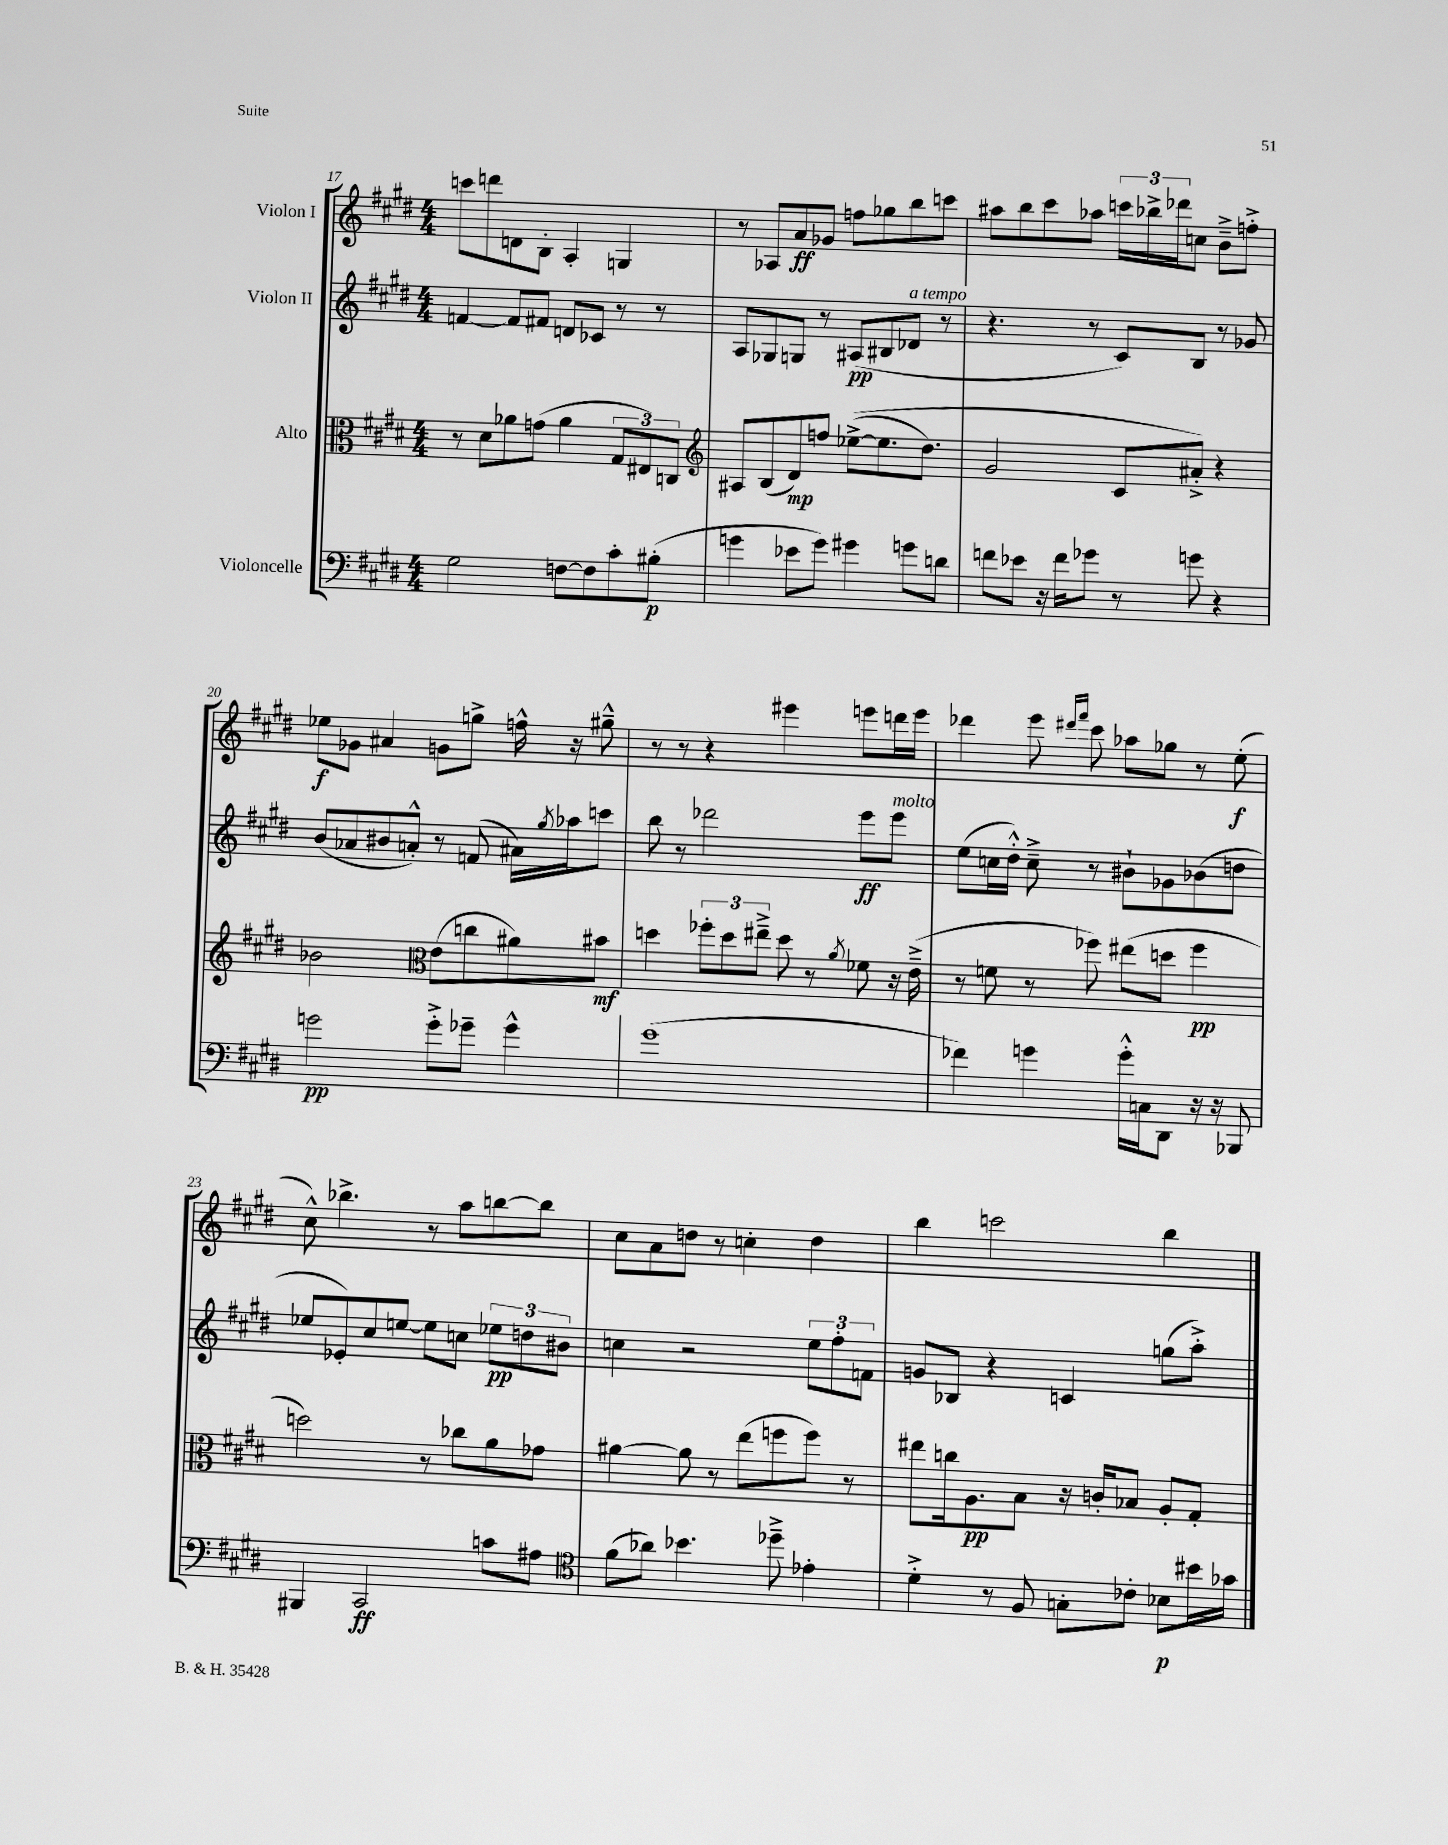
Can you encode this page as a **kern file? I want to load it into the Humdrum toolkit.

**kern	**kern	**kern	**kern
*staff4	*staff3	*staff2	*staff1
*clefF4	*clefC3	*clefG2	*clefG2
*k[f#c#g#d#]	*k[f#c#g#d#]	*k[f#c#g#d#]	*k[f#c#g#d#]
*M4/4	*M4/4	*M4/4	*M4/4
2G#	8r	[4f	8ccc
.	8d#	.	8ddd
.	8a-	8f]	8d
.	(8g	8f#	8B'
[8F	4a-	8d	4A'
8F]	.	8c-	.
8c#'	12G#	8r	4G
.	12E#)	.	.
(8B#'	.	8r	.
.	12C	.	.
=	=	=	=
*	*clefG2	*	*
4g	8A#	8A	8r
.	(8B	8G-	8A-
8e-	8d#)	8G	8a
8g)	8ff	8r	8g-
4g#	&(([8ee-^	(8A#	8ff
.	8.ee-]	8B#	8gg-
8g	.	8d-	8bb
.	8.dd#)	.	.
8d	.	8r	8ccc
=	=	=	=
8f	2g#	4.r	8aa#
8e-	.	.	8bb
16r	.	.	8ccc#
16f	.	.	.
8g-	.	8r	8aa-
8r	8c#	8c#)	24ccc
.	.	.	24bb-^
.	.	.	24ddd-
8g	8a#'^&)	8B	8cc
4r	4r	8r	8b~^
.	.	8g-	8ff'^
=	=	=	=
2g	2b-	(8b	8ee-
.	.	8a-	8g-
.	.	8b#	4a#
.	.	8a'^^)	.
*	*clefC3	*	*
8g'^	(8e	8r	8g
8g-~	8cc	(8f	8gg^
4g-^^	8a#)	16a#)	16ff^^
.	.	8qgg#	.
.	.	16aa-	16r
.	8b#	8ccc	8gg#~^^
=	=	=	=
(1g#	4dd	8bb	8r
.	.	8r	8r
.	12ff-'	2ddd-	4r
.	12dd	.	.
.	12ee#~^	.	.
.	8dd	.	4eee#
.	8r	.	.
.	8qa	.	.
.	8f-	8eee	8eee
.	16r	8eee	16ddd
.	(16e~^	.	16eee
=	=	=	=
4f-)	8r	(8ee	4ddd-
.	8f	16cc	.
.	.	16dd#'^^)	.
4g	8r	8cc~^	8eee
.	.	.	16qqddd#
.	.	.	16qqfff#
.	8ff-)	8r	8ccc#
16g'^^	(8ee#	8b#`	8aa-
16C	.	.	.
8DD#	8dd	8g-	8gg-
16r	4ff-	(8b-	8r
16r	.	.	.
8BBB-	.	8dd	(8ee'
=	=	=	=
4BBB#	2dd)	8ee-	8cc#^^)
.	.	8e-')	4.bb-^
2CC#	.	8cc#	.
.	.	[8ee	.
.	8r	8ee]	8r
.	8cc-	8cc	8aa
8c	8a	12ee-	[8bb
.	.	12dd	.
8A#	8g-	.	8bb]
.	.	12b#	.
=	=	=	=
*clefC4	*	*	*
(8f#	[4a#	4cc	8cc#
8a-)	.	.	8a
4.b-	8a#]	2r	8dd
.	8r	.	8r
.	(8ee	.	4cc'
8dd-~^	8ff	.	.
4e-'	8ff)	12ee	4dd
.	.	12ff#'	.
.	8r	.	.
.	.	12f	.
=	=	=	=
4d#'^	8ee#	8g	4bb
.	16cc	8B-	.
.	8.A	.	.
8r	.	4r	2ccc
8F#	8B	.	.
8G'	16r	4c	.
.	16c'	.	.
8c-'	8B-	.	.
8B-	8A'	(8gg	4bb
16b#	8G#'	8aa'^)	.
16g-	.	.	.
==	==	==	==
*-	*-	*-	*-
